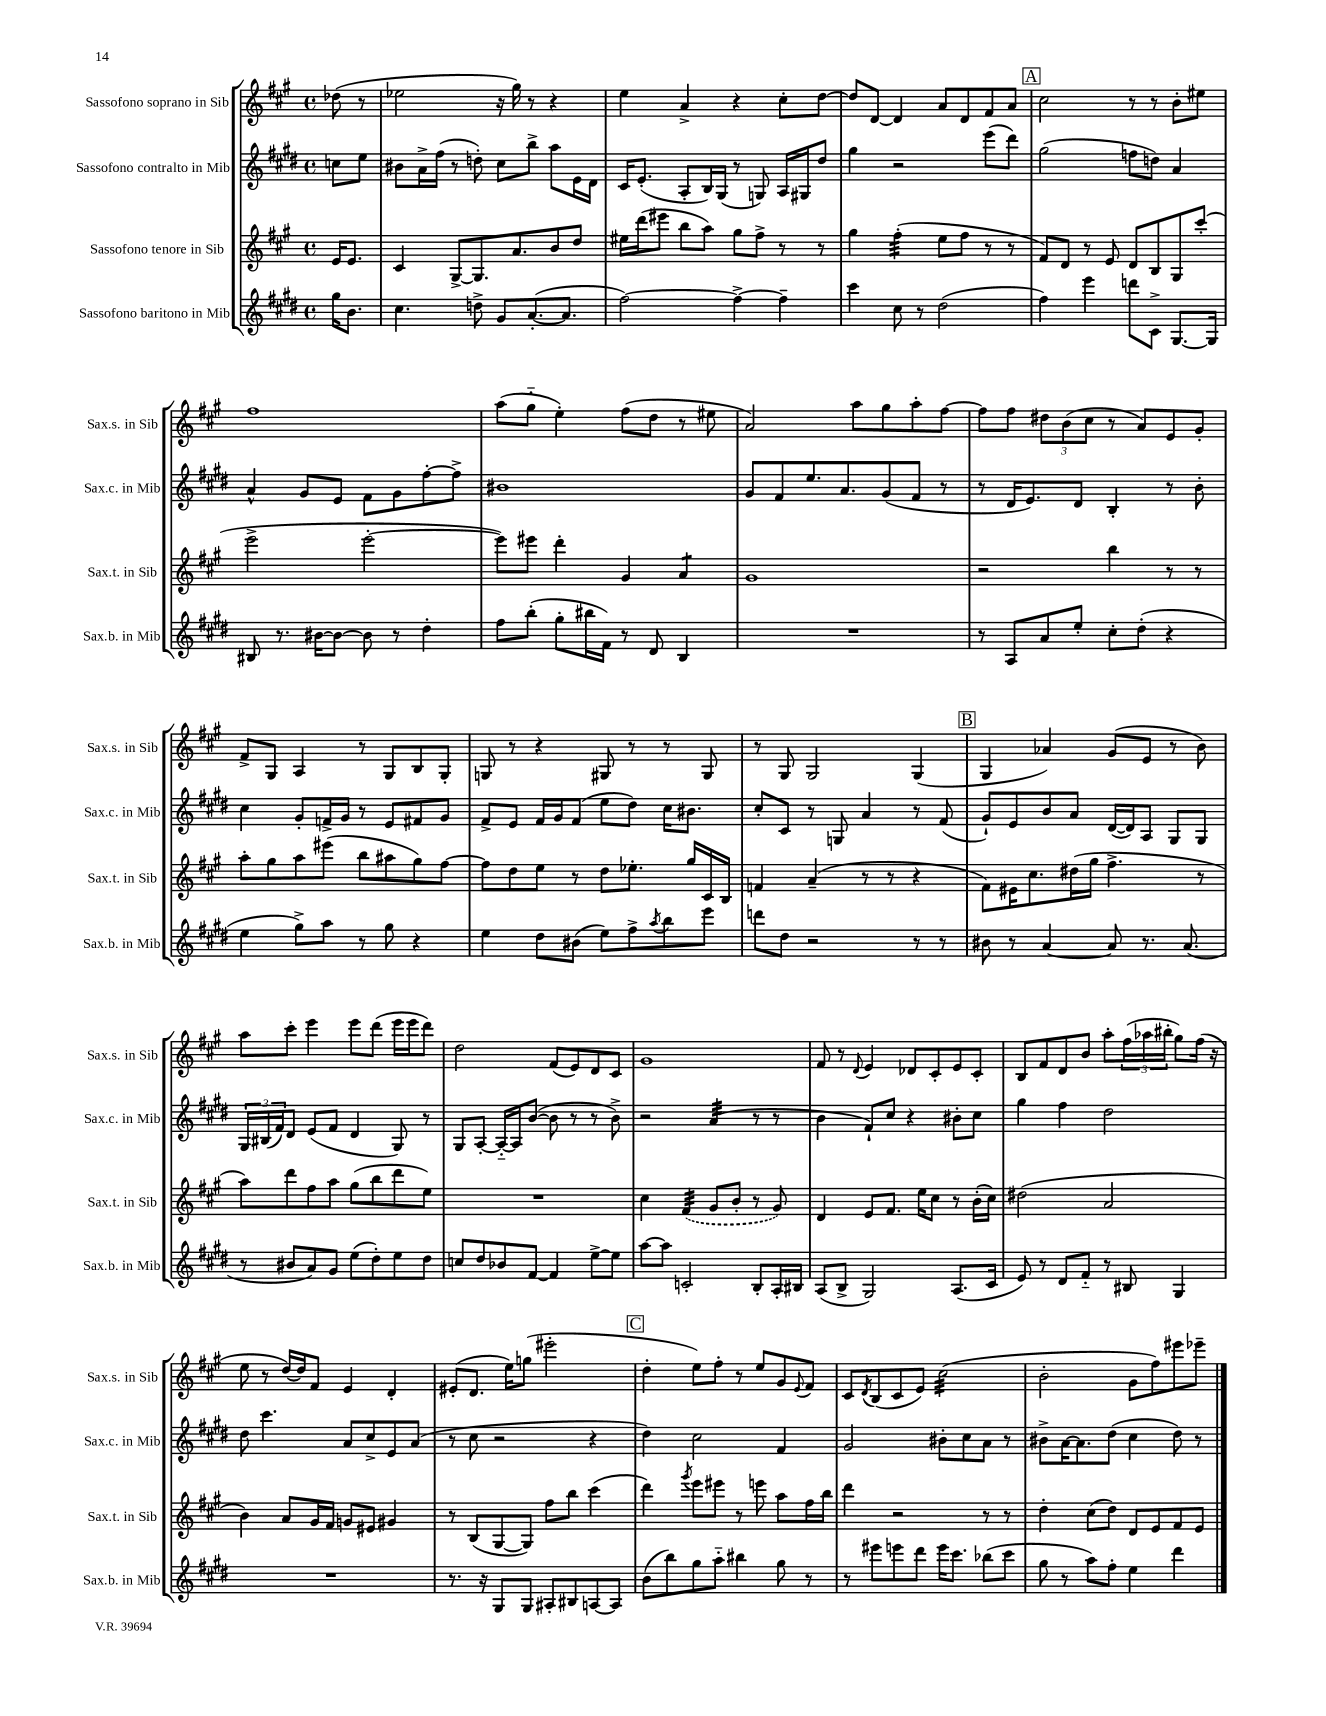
<<
\new StaffGroup <<
\new Staff = "s0" \with { instrumentName = "Sassofono soprano in Sib" shortInstrumentName = "Sax.s. in Sib" } {
    \clef treble \key a \major \defaultTimeSignature \time 4/4 \partial 4
    des''8( r8 |
    ees''2 r16 gis''16) r8 r4 |
    e''4 a'4-> r4 cis''8-. d''8~ |
    d''8 d'8~ d'4 a'8 d'8 fis'8 a'8 |
    \mark \markup { \box "A" } cis''2 r8 r8 b'8-. eis''8 |
    fis''1 |
    a''8( gis''8-_ e''4-.) fis''8( d''8 r8 eis''8 |
    a'2) a''8 gis''8 a''8-. fis''8~ |
    fis''8 fis''8 \tuplet 3/2 { dis''8 b'8( cis''8 } r8 a'8) e'8 gis'8-. |
    fis'8-> gis8 a4 r8 gis8 b8 gis8-. |
    g8 r8 r4 gis8 r8 r8 gis8 |
    r8 gis8 gis2 gis4( |
    \mark \markup { \box "B" } gis4 aes'4) gis'8( e'8 r8 b'8) |
    a''8 cis'''8-. e'''4 e'''8 d'''8( e'''16 e'''16 d'''8) |
    d''2 fis'8( e'8) d'8 cis'8 |
    gis'1 |
    fis'8 r8 \appoggiatura { d'8 } e'4 des'8 cis'8-. e'8 cis'8-. |
    b8 fis'8 d'8 b'8 a''8-. \tuplet 3/2 { fis''16( aes''16 bis''16-. } gis''8) fis''16( r16 |
    e''8 r8 d''16~) d''16 fis'8 e'4 d'4-. |
    eis'8-.( d'8. e''16) g''8( eis'''2-. |
    \mark \markup { \box "C" } d''4-. e''8) fis''8-. r8 e''8 gis'8 \appoggiatura { e'8 } fis'8 |
    cis'8 \acciaccatura { d'8 } b8( cis'8 e'8) cis''2:32( |
    b'2-. gis'8 fis''8) eis'''8 ees'''8-- \bar "|." |
}
\new Staff = "s1" \with { instrumentName = "Sassofono contralto in Mib" shortInstrumentName = "Sax.c. in Mib" } {
    \clef treble \key e \major \defaultTimeSignature \time 4/4 \partial 4
    c''8 e''8 |
    bis'8 a'16-> fis''16( r8 d''8-.) cis''8 b''8-> a''8 e'16 dis'16 |
    cis'16 e'8.-.( a8-. b16) gis16( r8 g8) a16 gis16 dis''8 |
    gis''4 r2 e'''8( dis'''8) |
    \mark \markup { \box "A" } gis''2( f''8 d''8) a'4 |
    a'4-^ gis'8 e'8 fis'8 gis'8 fis''8~-. fis''8-> |
    bis'1 |
    gis'8 fis'8 e''8. a'8. gis'8( fis'8 r8 |
    r8 dis'16 e'8.) dis'8 b4-. r8 b'8-. |
    cis''4 gis'8-. f'16-> gis'16 r8 e'8 fis'8 gis'8 |
    fis'8-> e'8 fis'16 gis'16 fis'8( e''8 dis''8) cis''16 bis'8. |
    cis''8-. cis'8 r8 g8 a'4 r8 fis'8( |
    \mark \markup { \box "B" } gis'8-!) e'8 b'8 a'8 dis'16~( dis'16) a8 gis8 gis8 |
    \tuplet 3/2 { gis16 bis16( fis'16) } dis'8 e'8( fis'8 dis'4 gis8) r8 |
    gis8 a8~-. a16~-_ a16 b'8~( b'8 r8 r8 b'8->) |
    r2 a'4:32( r8 r8 |
    b'4 fis'8-!) cis''8 r4 bis'8-. cis''8 |
    gis''4 fis''4 dis''2 |
    dis''8 cis'''4. a'8 cis''8-> e'8 a'8( |
    r8 cis''8 r2 r4 |
    \mark \markup { \box "C" } dis''4) cis''2 fis'4 |
    gis'2 bis'8-. cis''8 a'8 r8 |
    bis'8-> a'16~ a'8. dis''8( cis''4 dis''8) r8 \bar "|." |
}
\new Staff = "s2" \with { instrumentName = "Sassofono tenore in Sib" shortInstrumentName = "Sax.t. in Sib" } {
    \clef treble \key a \major \defaultTimeSignature \time 4/4 \partial 4
    e'16 e'8. |
    cis'4 gis8~-> gis8. a'8. b'8 d''8 |
    eis''16 d'''16( eis'''8 b''8 a''8) gis''8 fis''8-> r8 r8 |
    gis''4 fis''4:32-.( e''8 fis''8 r8 r8 |
    \mark \markup { \box "A" } fis'8) d'8 r8 e'8 d'8 b8 gis8 cis'''8-.( |
    e'''2-> e'''2~-. |
    e'''8) eis'''8 d'''4-. gis'4 a'4:8 |
    gis'1 |
    r2 b''4 r8 r8 |
    a''8-. gis''8 a''8 eis'''8( b''8 ais''8 gis''8) fis''8~ |
    fis''8 d''8 e''8 r8 d''8 ees''8.-. gis''16 cis'16 b16 |
    f'4 a'4--( r8 r8 r4 |
    \mark \markup { \box "B" } fis'8) eis'16 cis''8. dis''16( gis''16 fis''4.-> r8 |
    a''8) d'''8 fis''8 a''8 gis''8( b''8 d'''8 e''8) |
    R1 |
    cis''4 \once \slurDashed fis'4:32( gis'8 b'8-. r8 gis'8) |
    d'4 e'8 fis'8. e''16 cis''8 r8 b'16-.( cis''16) |
    dis''2( a'2 |
    b'4) a'8 gis'16 fis'16 g'8 eis'8 gis'4 |
    r8 b8( gis8~ gis8) fis''8 b''8 cis'''4( |
    \mark \markup { \box "C" } d'''4) \acciaccatura { gis'''8 } e'''8 eis'''8 r8 e'''8 a''8 fis''16 b''16 |
    d'''4 r2 r8 r8 |
    d''4-. cis''8( d''8) d'8 e'8 fis'8 e'8 \bar "|." |
}
\new Staff = "s3" \with { instrumentName = "Sassofono baritono in Mib" shortInstrumentName = "Sax.b. in Mib" } {
    \clef treble \key e \major \defaultTimeSignature \time 4/4 \partial 4
    gis''16 b'8. |
    cis''4. d''8-> gis'8 a'8.~-.( a'8. |
    fis''2~) fis''4~-> fis''4-- |
    cis'''4 cis''8 r8 dis''2( |
    \mark \markup { \box "A" } fis''4) e'''4 d'''8 cis'8-> gis8.~ gis16 |
    bis8 r8. bis'16~ bis'8~ bis'8 r8 dis''4-. |
    fis''8 b''8-.( gis''8-. bis''16 fis'16) r8 dis'8 b4 |
    R1 |
    r8 a8 a'8 e''8-. cis''8-. dis''8-.( r4 |
    e''4 gis''8->) a''8 r8 gis''8 r4 |
    e''4 dis''8 bis'8( e''8) fis''8-> \acciaccatura { a''8 } b''8 e'''8 |
    d'''8 dis''8 r2 r8 r8 |
    \mark \markup { \box "B" } bis'8 r8 a'4~ a'8 r8. a'8.( |
    r8 bis'8 a'8) gis'8 e''8( dis''8-.) e''8 dis''8 |
    c''8 dis''8 bes'8 fis'8~ fis'4 e''8~-> e''8 |
    a''8~ a''8 c'2-. b8-. a16-. bis16 |
    a8( b8-> gis2) a8.( cis'16 |
    e'8) r8 dis'8 fis'8-_ r8 bis8 gis4 |
    R1 |
    r8. r16 gis8 gis8 ais8-. bis8 a8~ a8 |
    \mark \markup { \box "C" } b'8( b''8) gis''8 a''8-_ bis''4 gis''8 r8 |
    r8 eis'''8 e'''8 dis'''8 e'''16 cis'''8. bes''8( cis'''8 |
    gis''8 r8 a''8) fis''8-. e''4 dis'''4 \bar "|." |
}
>>
>>
\layout { \context { \Score \remove "Bar_number_engraver" } }
